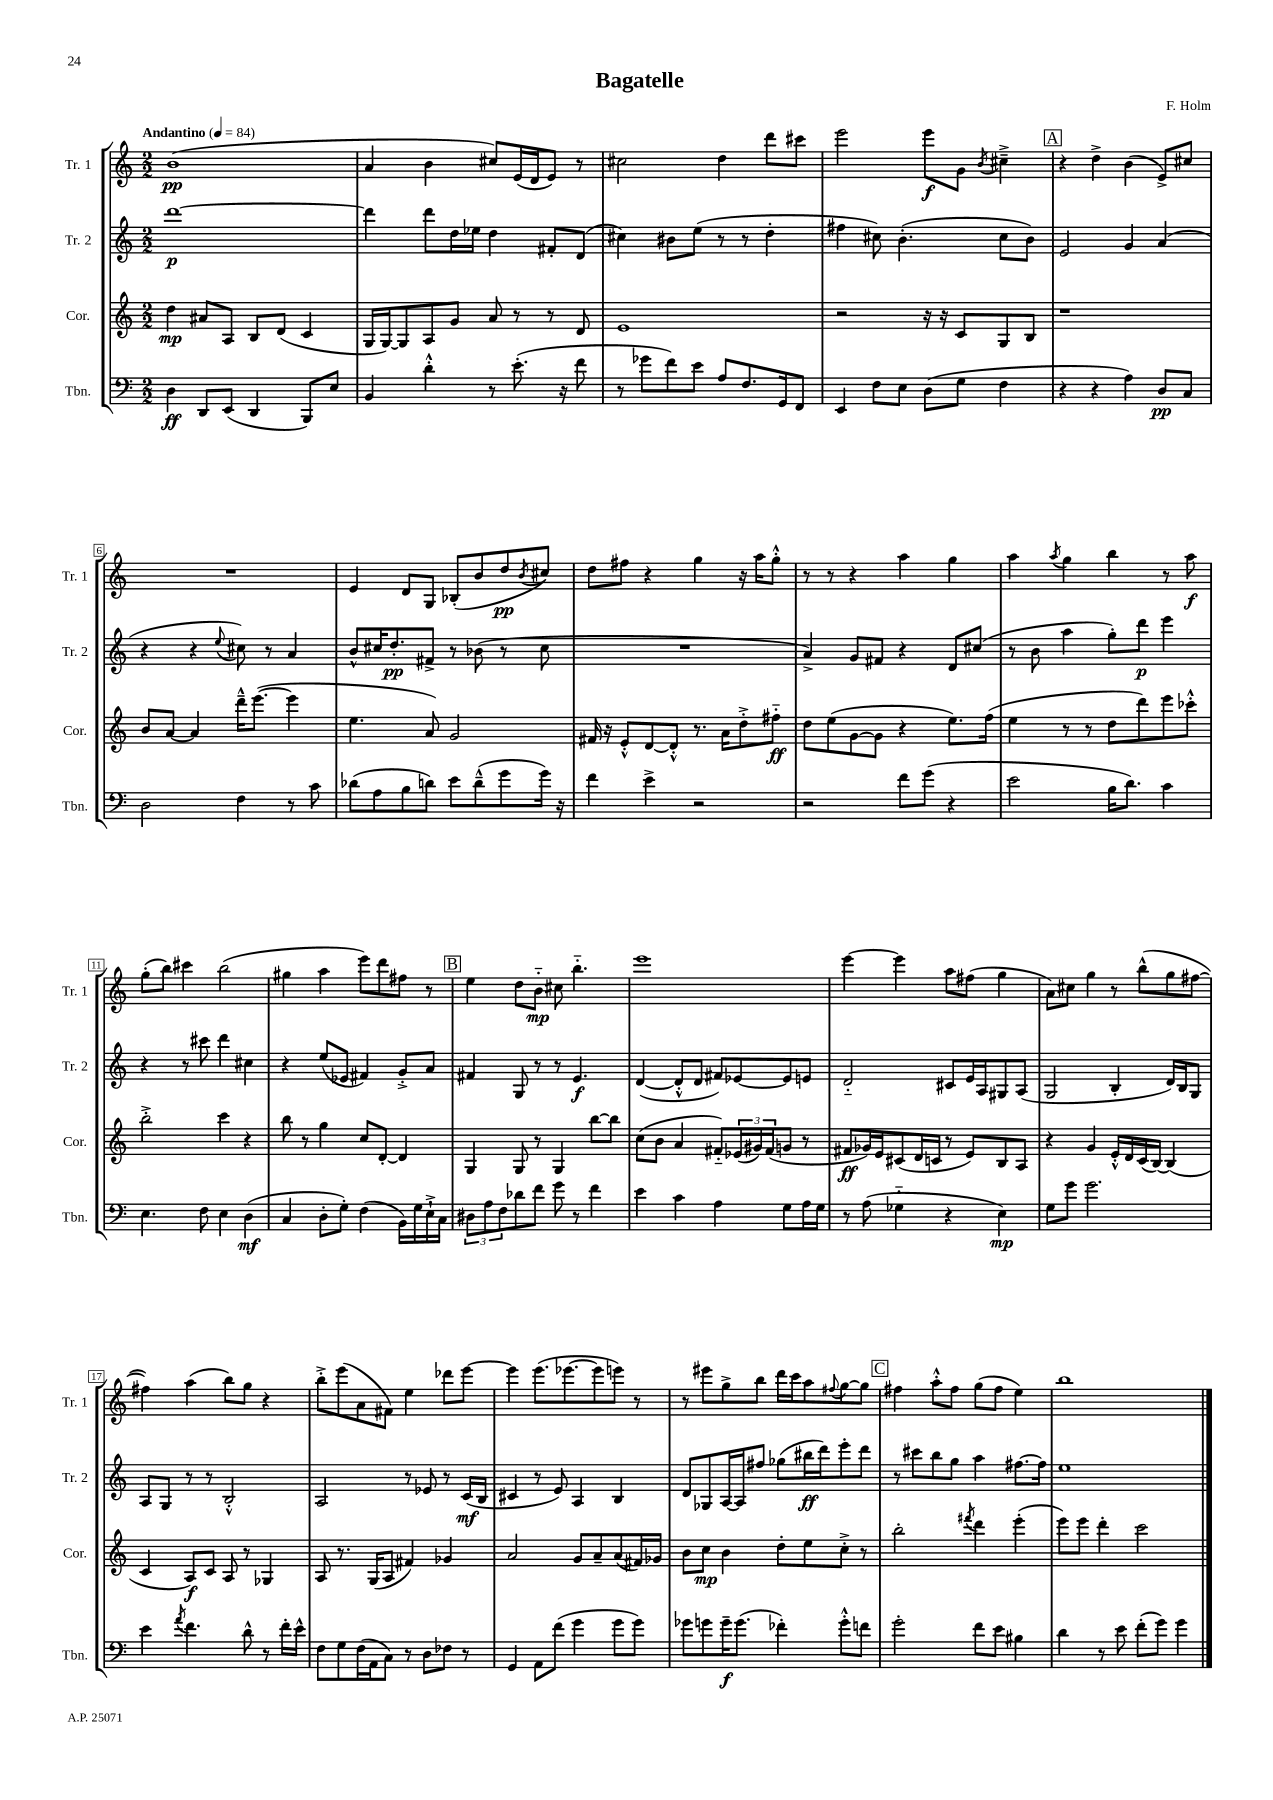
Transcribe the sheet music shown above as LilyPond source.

\header { title = "Bagatelle" composer = "F. Holm" }
<<
\new StaffGroup <<
\new Staff = "s0" \with { instrumentName = "Tr. 1" shortInstrumentName = "Tr. 1" } {
    \clef treble \key c \major \numericTimeSignature \time 2/2 \tempo "Andantino" 4 = 84
    b'1\pp( |
    a'4 b'4 cis''8) e'16( d'16 e'8) r8 |
    cis''2 d''4 d'''8 cis'''8 |
    e'''2 e'''8\f g'8 \acciaccatura { b'8 } cis''4---> |
    \mark \markup { \box "A" } r4 d''4-> b'4( e'8->) cis''8 |
    R1 |
    e'4 d'8 g8 bes8-.( b'8 d''8\pp \acciaccatura { b'8 } cis''8) |
    d''8 fis''8 r4 g''4 r16 a''16 g''8-.-^ |
    r8 r8 r4 a''4 g''4 |
    a''4 \acciaccatura { a''8 } g''4 b''4 r8 a''8\f |
    g''8-.( b''8) cis'''4 b''2( |
    gis''4 a''4 e'''8) d'''8 fis''8 r8 |
    \mark \markup { \box "B" } e''4 d''8 b'8-_\mp cis''8 b''4.-_ |
    e'''1 |
    e'''4~ e'''4 a''8 fis''8( g''4 |
    a'8) cis''8 g''4 r8 b''8-^( g''8 fis''8~ |
    fis''4) a''4( b''8) g''8 r4 |
    b''8-.-> e'''8( a'8 fis'8) e''4 des'''8 e'''8~ |
    e'''4 e'''8.( ees'''8.~ ees'''8 e'''8) r8 |
    r8 eis'''8 g''8-> b''8 d'''16 c'''16 a''8 \appoggiatura { fis''8 } g''8~ g''8 |
    \mark \markup { \box "C" } fis''4 a''8-.-^ fis''8 g''8( fis''8 e''4) |
    b''1 \bar "|." |
}
\new Staff = "s1" \with { instrumentName = "Tr. 2" shortInstrumentName = "Tr. 2" } {
    \clef treble \key c \major \numericTimeSignature \time 2/2
    d'''1~\p |
    d'''4 d'''8 d''16 ees''16 d''4 fis'8-. d'8( |
    cis''4) bis'8 e''8( r8 r8 d''4-. |
    fis''4 cis''8) b'4.-.( cis''8 b'8) |
    \mark \markup { \box "A" } e'2 g'4 a'4( |
    r4 r4 \appoggiatura { e''8 } cis''8) r8 a'4 |
    b'8-^ cis''16 d''8.-.\pp fis'8-> r8 bes'8( r8 cis''8 |
    R1 |
    a'4->) g'8 fis'8 r4 d'8 cis''8( |
    r8 b'8 a''4 g''8-.) d'''8\p e'''4 |
    r4 r8 cis'''8 d'''4 cis''4 |
    r4 e''8( ees'8 fis'4) g'8-.-> a'8 |
    \mark \markup { \box "B" } fis'4 g8 r8 r8 e'4.\f |
    d'4~( d'8-.-^ d'8 fis'8) ees'8~ ees'8 e'8 |
    d'2-_ cis'8 e'16 a16 gis8 a8( |
    g2 b4-. d'16) b16 g8 |
    a8 g8 r8 r8 b2-.-^ |
    a2 r8 ees'8 r8 c'16\mf( b16 |
    cis'4 r8 e'8) a4 b4 |
    d'8 ges8 a16~ a16 fis''8 ges''8( bis''16\ff d'''16) e'''8-. d'''8 |
    \mark \markup { \box "C" } r8 cis'''8 b''8 g''8 a''4 fis''8.~ fis''16 |
    e''1 \bar "|." |
}
\new Staff = "s2" \with { instrumentName = "Cor." shortInstrumentName = "Cor." } {
    \clef treble \key c \major \numericTimeSignature \time 2/2
    d''4\mp ais'8 a8 b8 d'8( c'4 |
    g16 g16~) g8 a8 g'8 a'8 r8 r8 d'8 |
    e'1 |
    r2 r16 r16 c'8 g8 b8 |
    \mark \markup { \box "A" } r1 |
    b'8 a'8~ a'4 d'''16---^ e'''8.~( e'''4 |
    e''4. a'8) g'2 |
    fis'16 r16 e'8-.-^ d'8~ d'8-.-^ r8. a'16 d''8-.-> fis''8-_\ff |
    d''8 e''8( g'8~ g'8 r4 e''8.) f''16( |
    e''4 r8 r8 d''8 d'''8) e'''8 ces'''8-.-^ |
    b''2-.-> c'''4 r4 |
    b''8 r8 g''4 c''8 d'8~-. d'4 |
    \mark \markup { \box "B" } g4 g8 r8 g4 b''8~ b''8 |
    c''8( b'8 a'4 fis'8-_) \tuplet 3/2 { ees'16( gis'16) fis'16( } g'8 r8 |
    fis'8\ff ges'16) e'16 cis'8( d'16 c'16 r8 e'8) b8 a8 |
    r4 g'4 e'16-.-^ d'16 c'16( b16~) b4( |
    c'4 a8\f) c'8 a8 r8 ges4 |
    a8 r8. g16( a8 fis'4) ges'4 |
    a'2 g'8 a'8-- a'8( fis'16) ges'16 |
    b'8 c''8\mp b'4 d''8-. e''8 c''8-.-> r8 |
    \mark \markup { \box "C" } b''2-. \acciaccatura { fis'''8 } d'''4 e'''4-.( |
    e'''8) e'''8 d'''4-. c'''2 \bar "|." |
}
\new Staff = "s3" \with { instrumentName = "Tbn." shortInstrumentName = "Tbn." } {
    \clef bass \key c \major \numericTimeSignature \time 2/2
    d4\ff d,8 e,8( d,4 b,,8) e8 |
    b,4 d'4-.-^ r8 e'8.-.( r16 f'8 |
    r8 ges'8 f'8) e'8 a8 f8. g,16 f,8 |
    e,4 f8 e8 d8( g8 f4 |
    \mark \markup { \box "A" } r4 r4 a4) d8\pp c8 |
    d2 f4 r8 c'8 |
    des'8( a8 b8 d'8) e'8 d'8---^( g'8 g'16) r16 |
    f'4 e'4-> r2 |
    r2 f'8 g'8( r4 |
    e'2 b16 d'8.) c'4 |
    e4. f8 e4 d4\mf( |
    c4 d8-. g8-.) f4( b,16) g16 e16-!-> c16 |
    \mark \markup { \box "B" } \tuplet 3/2 { dis8 a8 f8 } des'8 f'8 g'8 r8 f'4 |
    e'4 c'4 a4 g8 a16 g16 |
    r8 a8( ges4-_ r4 e4\mp) |
    g8 g'8 g'2. |
    e'4 \acciaccatura { a'8 } f'4. d'8-^ r8 f'16-. e'16-^ |
    f8 g8 f16( a,16 c8) r8 d8 fes8 r8 |
    g,4 a,8 f'8( g'4 g'8 g'8) |
    ges'8 g'8 g'16--\f g'8.( fes'4-.) g'8-.-^ f'8 |
    \mark \markup { \box "C" } g'2-. f'8 e'8 bis4 |
    d'4 r8 e'8 f'8-.( g'8) g'4 \bar "|." |
}
>>
>>
\layout { \context { \Score \override BarNumber.stencil = #(make-stencil-boxer 0.1 0.3 ly:text-interface::print) } }
